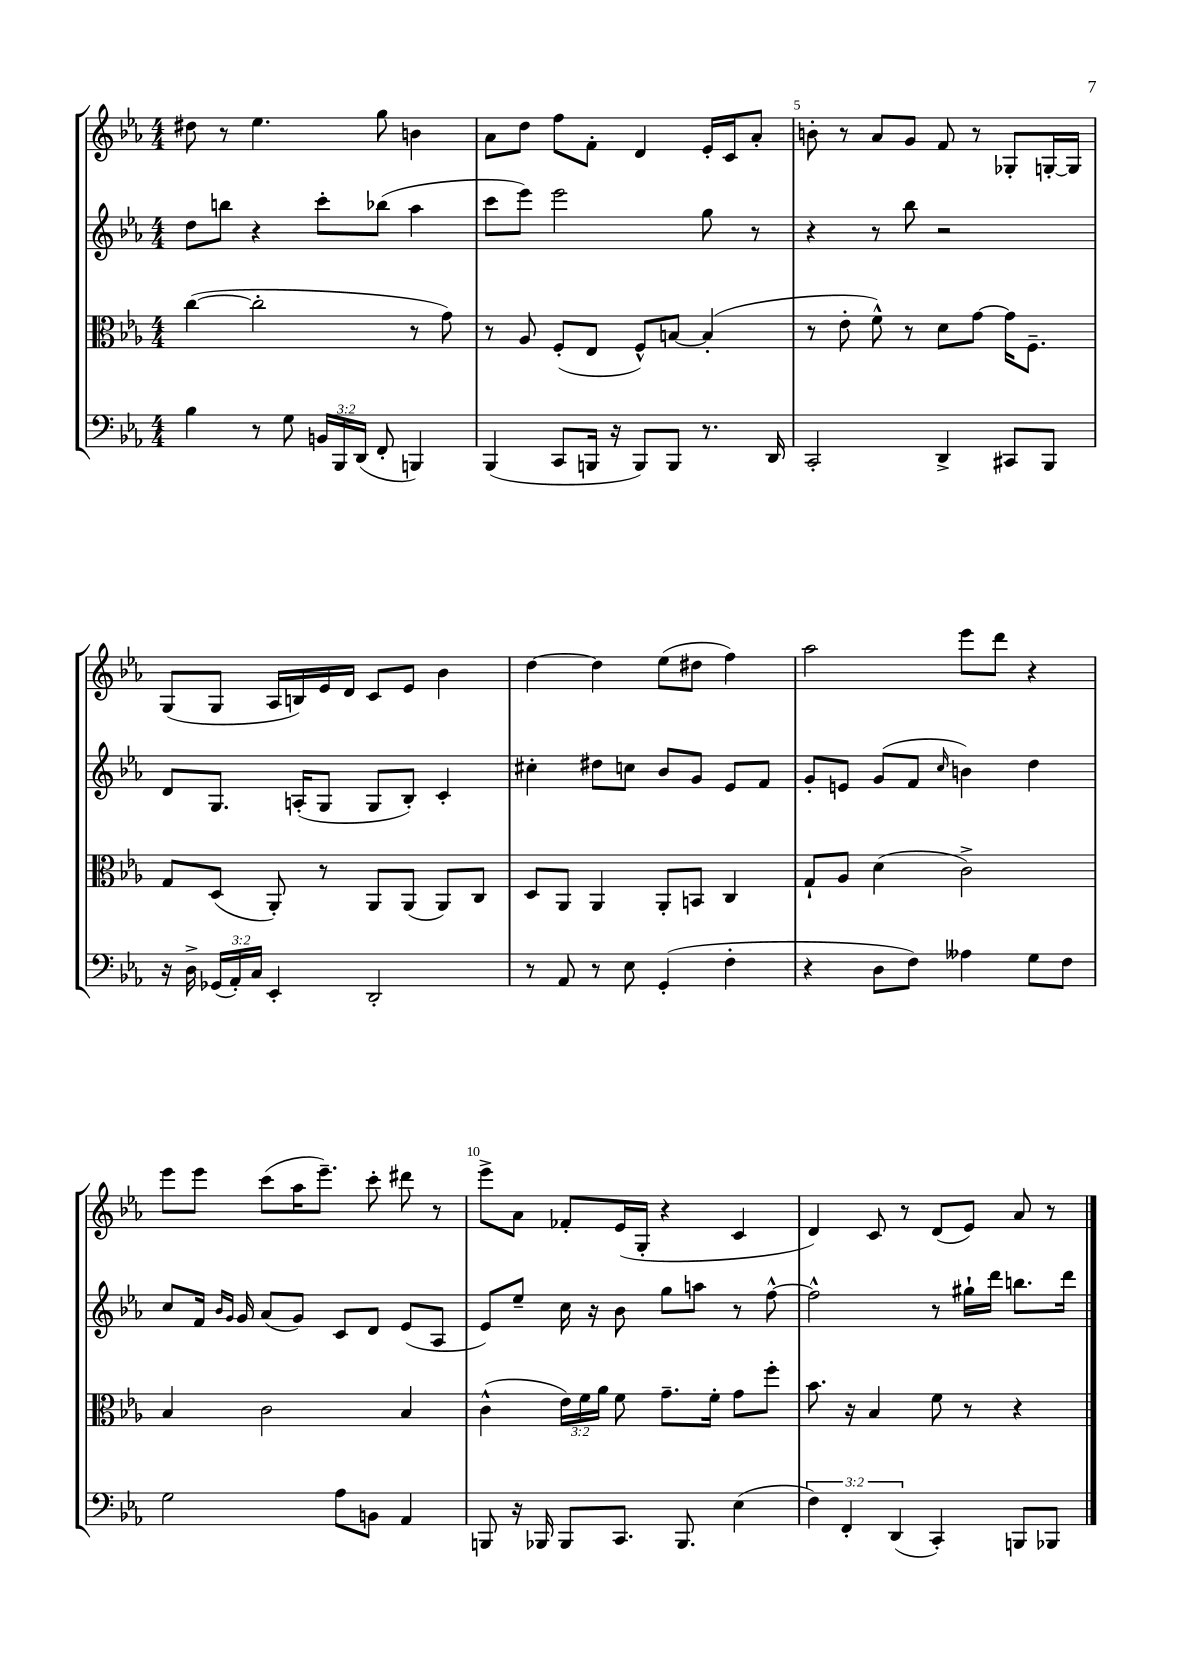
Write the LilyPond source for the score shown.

<<
\new StaffGroup <<
\new Staff = "s0" {
    \clef treble \key ees \major \numericTimeSignature \time 4/4
    \autoBeamOff dis''8 r8 ees''4. g''8 b'4 |
    aes'8[ d''8] f''8[ f'8]-. d'4 ees'16[-. c'16 aes'8]-. |
    b'8-. r8 aes'8[ g'8] f'8 r8 ges8[-. g16~-. g16] |
    g8[( g8] aes16[ b16) ees'16 d'16] c'8[ ees'8] bes'4 |
    d''4~ d''4 ees''8[( dis''8] f''4) |
    aes''2 ees'''8[ d'''8] r4 |
    ees'''8[ ees'''8] c'''8[( aes''16 ees'''8.]--) c'''8-. dis'''8 r8 |
    ees'''8[-> aes'8] fes'8[-. ees'16( g16]-. r4 c'4 |
    d'4) c'8 r8 d'8[( ees'8]) aes'8 r8 \bar "|." |
}
\new Staff = "s1" {
    \clef treble \key ees \major \numericTimeSignature \time 4/4
    \autoBeamOff d''8[ b''8] r4 c'''8[-. bes''8]( aes''4 |
    c'''8[ ees'''8]) ees'''2 g''8 r8 |
    r4 r8 bes''8 r2 |
    d'8[ g8.] a16[-.( g8] g8[ bes8]-.) c'4-. |
    cis''4-. dis''8[ c''8] bes'8[ g'8] ees'8[ f'8] |
    g'8[-. e'8] g'8[( f'8] \grace { c''16 } b'4) d''4 |
    c''8[ f'16] \grace { bes'16[ g'16] } g'16 aes'8[( g'8]) c'8[ d'8] ees'8[( aes8] |
    ees'8[) ees''8]-- c''16 r16 bes'8 g''8[ a''8] r8 f''8~-^ |
    f''2-^ r8 gis''16[-! d'''16] b''8.[ d'''16] \bar "|." |
}
\new Staff = "s2" {
    \clef alto \key ees \major \numericTimeSignature \time 4/4 \override Staff.TupletNumber.text = #tuplet-number::calc-fraction-text
    \autoBeamOff c''4~( c''2-. r8 g'8) |
    r8 aes8 f8[-.( ees8] f8[-^) b8]~ b4-.( |
    r8 ees'8-. f'8-^) r8 d'8[ g'8]~ g'16[ f8.]-- |
    g8[ d8]( aes,8-.) r8 aes,8[ aes,8]( aes,8[) c8] |
    d8[ aes,8] aes,4 aes,8[-. b,8] c4 |
    g8[-! aes8] d'4( c'2->) |
    bes4 c'2 bes4 |
    c'4-^( \tuplet 3/2 { ees'16[) f'16 aes'16] } f'8 g'8.[-- f'16]-. g'8[ f''8]-. |
    bes'8. r16 bes4 f'8 r8 r4 \bar "|." |
}
\new Staff = "s3" {
    \clef bass \key ees \major \numericTimeSignature \time 4/4 \override Staff.TupletNumber.text = #tuplet-number::calc-fraction-text
    \autoBeamOff bes4 r8 g8 \tuplet 3/2 { b,16[ bes,,16 d,16]( } f,8-. b,,4) |
    bes,,4( c,8[ b,,16] r16 b,,8[) b,,8] r8. d,16 |
    c,2-. d,4-> cis,8[ bes,,8] |
    r16 d16-> \tuplet 3/2 { ges,16[( aes,16-.) c16] } ees,4-. d,2-. |
    r8 aes,8 r8 ees8 g,4-.( f4-. |
    r4 d8[ f8]) aeses4 g8[ f8] |
    g2 aes8[ b,8] aes,4 |
    b,,8 r16 bes,,16 bes,,8[ c,8.] bes,,8. ees4( |
    \tuplet 3/2 { f4) f,4-. d,4( } c,4-.) b,,8[ bes,,8] \bar "|." |
}
>>
>>
\layout { \context { \Score currentBarNumber = #3 \override BarNumber.break-visibility = ##(#f #t #t) barNumberVisibility = #(every-nth-bar-number-visible 5) } }
